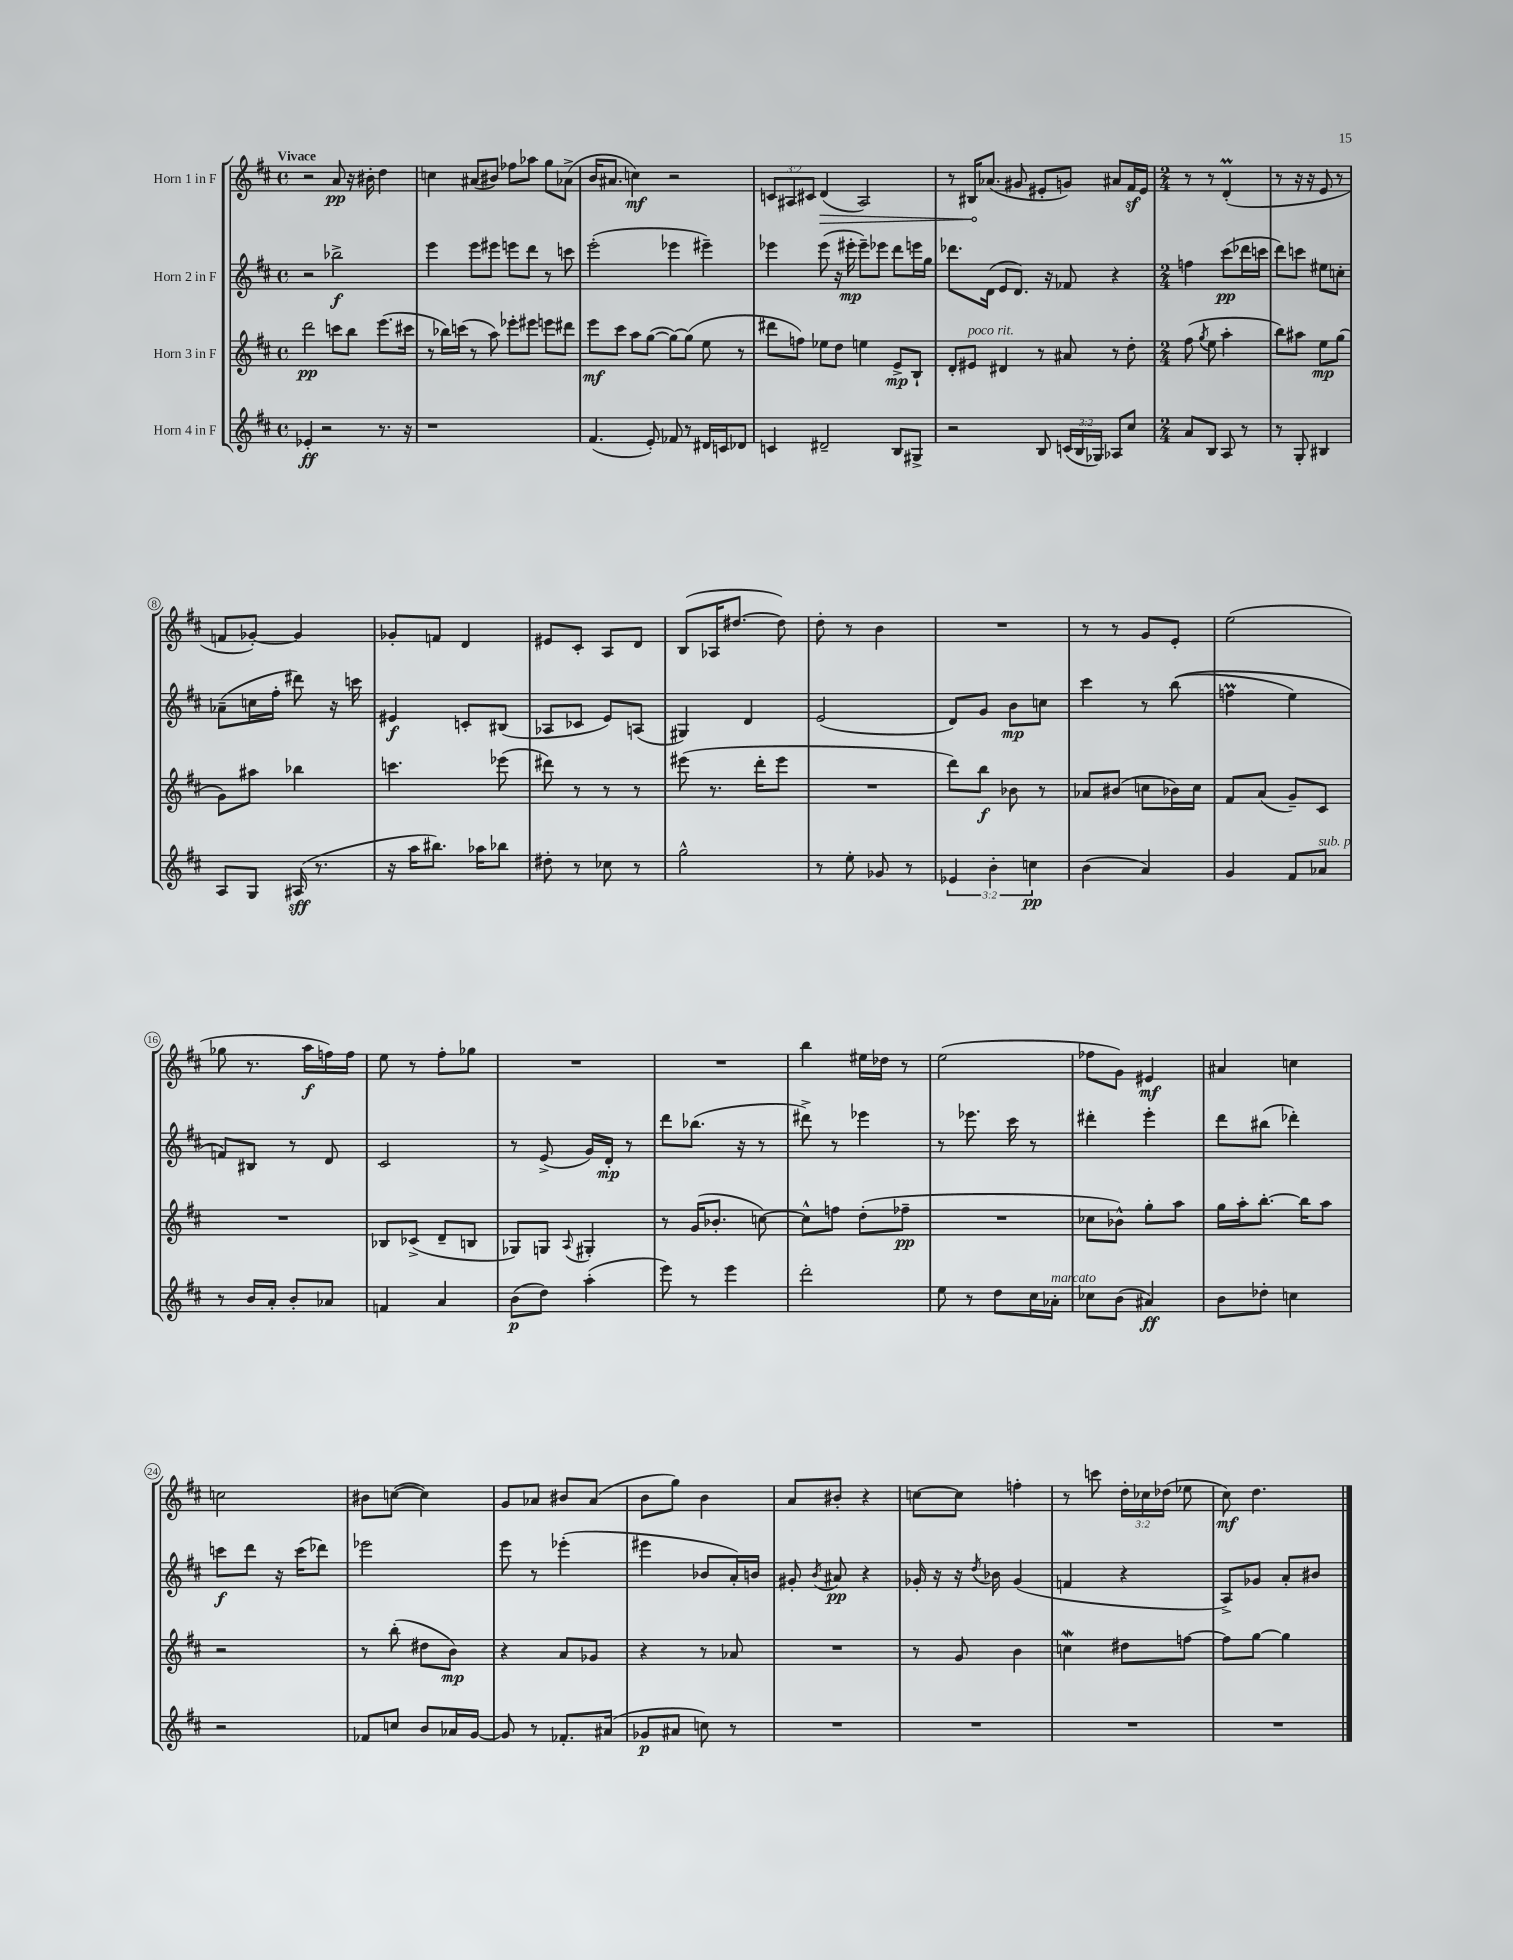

**kern	**dynam	**kern	**dynam	**kern	**dynam	**kern	**dynam
*part4	*part4	*part3	*part3	*part2	*part2	*part1	*part1
*staff4	*staff4	*staff3	*staff3	*staff2	*staff2	*staff1	*staff1
*I"Horn 4 in F	*	*I"Horn 3 in F	*	*I"Horn 2 in F	*	*I"Horn 1 in F	*
*clefG2	*	*clefG2	*	*clefG2	*	*clefG2	*
*k[f#c#]	*	*k[f#c#]	*	*k[f#c#]	*	*k[f#c#]	*
*M4/4	*	*M4/4	*	*M4/4	*	*M4/4	*
*met(c)	*	*met(c)	*	*met(c)	*	*met(c)	*
=1	=1	=1	=1	=1	=1	=1	=1
!	!	!	!	!	!	!LO:TX:a:B:t=Vivace	!
4e-X'/	ff	2ddd\	pp	2r	.	2r	.
2r	.	.	.	.	.	.	.
.	.	8cccn\L	.	2bb-X^\	f	8a/	pp
.	.	8bb\J	.	.	.	16r	.
.	.	.	.	.	.	16b#X'\	.
8.r	.	(8.eee\L	.	.	.	4dd\	.
16r	.	16ccc#X\Jk	.	.	.	.	.
=2	=2	=2	=2	=2	=2	=2	=2
1r	.	8r	.	4eee\	.	4ccn\	.
.	.	16bb-X\LL)	.	.	.	.	.
.	.	(16cccn\JJ	.	.	.	.	.
.	.	8r	.	8eee\L	.	(8a#X/L	.
.	.	8aa\)	.	8eee#X\J	.	8b#X/J)	.
.	.	8eee-X'\L	.	8eeen\L	.	8ff-X\L	.
.	.	8eee#X\J	.	8ddd\J	.	8aa-X\J	.
.	.	8eeen\L	.	8r	.	8gg\L	.
.	.	8ddd#X\J	.	8cccn\	.	(8a-X^\J	.
=3	=3	=3	=3	=3	=3	=3	=3
(4.f#/	.	8eee\L	mf	(2eee'\	.	16b/KL	.
.	.	.	.	.	.	8.a#X/J	.
.	.	8ccc#\J	.	.	.	.	.
.	.	8aa\L	.	.	.	4ccn\)	mf
8e'/)	.	([8gg\J	.	.	.	.	.
8f-X/	.	8gg\L_)	.	4eee-X\	.	2r	.
8r	.	(8gg\J]	.	.	.	.	.
16d#X/LL	.	8ee\	.	4eee#X~\)	.	.	.
16cn/J	.	.	.	.	.	.	.
8d-X/J	.	8r	.	.	.	.	.
=4	=4	=4	=4	=4	=4	=4	=4
4cn/	.	8ddd#X\L	.	4eee-X\	.	12cn/L	.
.	.	.	.	.	.	12A#X/	.
.	.	8ffn\J)	.	.	.	.	.
.	.	.	.	.	.	12c#X/J	.
!	!	!	!	!	!	!	!LO:HP:b
2d#X~/	.	8ee-X\L	.	(8eee-\	.	(4d/	>
.	.	8dd\J	.	16r	.	.	.
.	.	.	.	16eee#X'\	mp	.	.
.	.	4een\	.	8eee#~\L)	.	2A#/)	.
.	.	.	.	8eee-X\J	.	.	.
8B/L	.	8e^/L	mp	8ddd\L	.	.	.
8G#X^/J	.	8B`/J	.	16eeen\L	.	.	.
.	.	.	.	16gg\JJ	.	.	.
=5	=5	=5	=5	=5	=5	=5	=5
2r	.	8d'/L	.	8.ddd-X\L	.	8r	.
!	!	!LO:TX:a:i:t=poco rit.	!	!	!	!	!
.	.	8e#X/J	.	.	.	16B#X/KL	.
.	.	.	.	(16d\Jk	.	(8.a-X/J	]
.	.	4d#X/	.	8e/L	.	.	.
.	.	.	.	8.d/J)	.	8g#X/	.
8B/	.	8r	.	.	.	8e#X'/L	.
.	.	.	.	16r	.	.	.
(24cn/LL	.	8a#X/	.	8f-X/	.	8gn/J)	.
24B/	.	.	.	.	.	.	.
24G-X/JJ)	.	.	.	.	.	.	.
8A-X/L	.	8r	.	4r	.	8a#X/L	.
8cc#/J	.	8dd'\	.	.	.	16f#z/L	.
.	.	.	.	.	.	16e#/JJ	.
=6	=6	=6	=6	=6	=6	=6	=6
*M2/4	*	*M2/4	*	*M2/4	*	*M2/4	*
8a/L	.	(8ff#\	.	4ffn\	.	8r	.
.	.	8qgg/	.	.	.	.	.
8B/J	.	8ee\	.	.	.	8r	.
8A/	.	4aa'\	.	(8ccc#\L	pp	(4dM'/	.
8r	.	.	.	16ddd-X\L	.	.	.
.	.	.	.	16cccn\JJ	.	.	.
=7	=7	=7	=7	=7	=7	=7	=7
8r	.	8bb\L)	.	8ddd\L)	.	8r	.
8G'/	.	8aa#X\J	.	8cccn\J	.	16r	.
.	.	.	.	.	.	16r	.
4B#X/	.	8ee\L	mp	8ee#X\L	.	8e/	.
.	.	(8gg\J	.	8ccn'\J	.	8r	.
!!LO:LB:g=z
=8	=8	=8	=8	=8	=8	=8	=8
8A/L	.	8g\L)	.	(8a-X~\L	.	8fn/L	.
8G/J	.	8aa#X\J	.	16ccn\L	.	[8g-X'/J)	.
.	.	.	.	16ff#'\JJ	.	.	.
(16A#X/	sff	4bb-X\	.	8ddd#X\)	.	4g-/]	.
8.r	.	.	.	.	.	.	.
.	.	.	.	16r	.	.	.
.	.	.	.	16cccn\	.	.	.
=9	=9	=9	=9	=9	=9	=9	=9
16r	.	4.cccn\	.	4e#X/	f	8g-X'/L	.
16aa\KL	.	.	.	.	.	.	.
8.bb#X\J)	.	.	.	.	.	8fn/J	.
.	.	.	.	8cn'/L	.	4d/	.
16aa-X\KL	.	.	.	.	.	.	.
8bb-X\J	.	(8eee-X\	.	(8B#X/J	.	.	.
=10	=10	=10	=10	=10	=10	=10	=10
8dd#X'\	.	8ddd#X\)	.	8A-X/L	.	8e#X/L	.
8r	.	8r	.	8c-X/J	.	8c#'/J	.
8cc-X\	.	8r	.	8e/L)	.	8A/L	.
8r	.	8r	.	(8An/J	.	8d/J	.
=11	=11	=11	=11	=11	=11	=11	=11
2gg^^\	.	(8eee#X\	.	4G#X/)	.	(8B/L	.
.	.	8.r	.	.	.	16A-X/K	.
.	.	.	.	.	.	[8.dd#X/J	.
.	.	.	.	4d/	.	.	.
.	.	16ddd'\KL	.	.	.	.	.
.	.	8eee#\J	.	.	.	8dd#\])	.
=12	=12	=12	=12	=12	=12	=12	=12
8r	.	2r	.	(2e/	.	8dd'\	.
8ee'\	.	.	.	.	.	8r	.
8g-X/	.	.	.	.	.	4b\	.
8r	.	.	.	.	.	.	.
=13	=13	=13	=13	=13	=13	=13	=13
6e-X/	.	8ddd\L)	.	8d/L)	.	2r	.
.	.	8bb\J	f	8g/J	.	.	.
6b'\	.	.	.	.	.	.	.
.	.	8b-X\	.	8b\L	mp	.	.
6ccn\	pp	.	.	.	.	.	.
.	.	8r	.	8ccn\J	.	.	.
=14	=14	=14	=14	=14	=14	=14	=14
(4b\	.	8a-X/L	.	4ccc#\	.	8r	.
.	.	(8b#X/J	.	.	.	8r	.
4a/)	.	8ccn\L	.	8r	.	8g/L	.
.	.	16b-X\L)	.	((8bb\	.	8e'/J	.
.	.	16cc\JJ	.	.	.	.	.
=15	=15	=15	=15	=15	=15	=15	=15
4g/	.	8f#/L	.	4ffnM\	.	(2ee\	.
.	.	(8a/J	.	.	.	.	.
8f#/L	.	8g~/L)	.	4ee\)	.	.	.
!LO:TX:a:i:t=sub. p	!	!	!	!	!	!	!
8a-X/J	.	8c#/J	.	.	.	.	.
!!LO:LB:g=z
=16	=16	=16	=16	=16	=16	=16	=16
8r	.	2r	.	8fn/L)	.	8gg-X\	.
16b/LL	.	.	.	8B#X/J	.	8.r	.
16a'/JJ	.	.	.	.	.	.	.
8b'/L	.	.	.	8r	.	.	.
.	.	.	.	.	.	16aa\LL	f
8a-X/J	.	.	.	8d/	.	16ffn\)	.
.	.	.	.	.	.	16ff\JJ	.
=17	=17	=17	=17	=17	=17	=17	=17
4fn/	.	8B-X/L	.	2c#/	.	8ee\	.
.	.	(8c-X^/J	.	.	.	8r	.
4a/	.	8d~/L	.	.	.	8ff#'\L	.
.	.	8Bn/J	.	.	.	8gg-X\J	.
=18	=18	=18	=18	=18	=18	=18	=18
(8b\L	p	8G-X/L)	.	8r	.	2r	.
8dd\J)	.	8Gn/J	.	(8e^/	.	.	.
.	.	8qqA/	.	.	.	.	.
(4aa'\	.	4G#X'/	.	16g/LL)	.	.	.
.	.	.	.	16d'/JJ	mp	.	.
.	.	.	.	8r	.	.	.
=19	=19	=19	=19	=19	=19	=19	=19
8eee\)	.	8r	.	8ddd\L	.	2r	.
8r	.	(16g/KL	.	(8.bb-X\J	.	.	.
.	.	8.b-X'/J	.	.	.	.	.
4eee\	.	.	.	.	.	.	.
.	.	.	.	16r	.	.	.
.	.	[8ccn\)	.	8r	.	.	.
=20	=20	=20	=20	=20	=20	=20	=20
2ddd'\	.	8cc^^\L]	.	8ddd#X^\)	.	4bb\	.
.	.	8ffn\J	.	8r	.	.	.
.	.	(8dd'\L	.	4eee-X\	.	16ee#X\LL	.
.	.	.	.	.	.	16dd-X\JJ	.
.	.	8ff-X~\J	pp	.	.	8r	.
=21	=21	=21	=21	=21	=21	=21	=21
8ee\	.	2r	.	8r	.	(2ee\	.
8r	.	.	.	8.eee-X\	.	.	.
8dd\L	.	.	.	.	.	.	.
.	.	.	.	16ccc#\	.	.	.
16cc#\L	.	.	.	8r	.	.	.
!LO:TX:a:i:t=marcato	!	!	!	!	!	!	!
16a-X'\JJ	.	.	.	.	.	.	.
=22	=22	=22	=22	=22	=22	=22	=22
8cc-X\L	.	8cc-X\L	.	4ddd#X'\	.	8ff-X\L	.
(8b\J	.	8b-X^^\J)	.	.	.	8g\J)	.
4a#X/)	ff	8gg'\L	.	4eee'\	.	4e#X/	mf
.	.	8aa\J	.	.	.	.	.
=23	=23	=23	=23	=23	=23	=23	=23
8b\L	.	16gg\LL	.	8ddd\L	.	4a#X/	.
.	.	16aa'\J	.	.	.	.	.
8dd-X'\J	.	[8.bb'\J	.	(8bb#X\J	.	.	.
4ccn\	.	.	.	4ddd-X'\)	.	4ccn\	.
.	.	16bb\KL]	.	.	.	.	.
.	.	8aa\J	.	.	.	.	.
!!LO:LB:g=z
=24	=24	=24	=24	=24	=24	=24	=24
2r	.	2r	.	8cccn\L	f	2ccn\	.
.	.	.	.	8ddd\J	.	.	.
.	.	.	.	16r	.	.	.
.	.	.	.	(16ccc\KL	.	.	.
.	.	.	.	8ddd-X\J)	.	.	.
=25	=25	=25	=25	=25	=25	=25	=25
8f-X/L	.	8r	.	2eee-X\	.	8b#X\L	.
8ccn/J	.	(8bb'\	.	.	.	([8ccn\J	.
8b/L	.	8dd#X\L	.	.	.	4cc\])	.
16a-X/L	.	8b\J)	mp	.	.	.	.
[16g/JJ	.	.	.	.	.	.	.
=26	=26	=26	=26	=26	=26	=26	=26
8g/]	.	4r	.	8eee\	.	8g/L	.
8r	.	.	.	8r	.	8a-X/J	.
8.f-X'/L	.	8a/L	.	(4eee-X'\	.	8b#X/L	.
.	.	8g-X/J	.	.	.	(8a-/J	.
(16a#X/Jk	.	.	.	.	.	.	.
=27	=27	=27	=27	=27	=27	=27	=27
8g-X/L	p	4r	.	4eee#X\	.	8b\L	.
8a#X/J	.	.	.	.	.	8gg\J)	.
8ccn\)	.	8r	.	8b-X/L	.	4b\	.
8r	.	8a-X/	.	16a'/L)	.	.	.
.	.	.	.	16bn/JJ	.	.	.
=28	=28	=28	=28	=28	=28	=28	=28
2r	.	2r	.	8g#X'/	.	8a/L	.
.	.	.	.	8qb/	.	.	.
.	.	.	.	8a#X/	pp	8b#X'/J	.
.	.	.	.	4r	.	4r	.
=29	=29	=29	=29	=29	=29	=29	=29
2r	.	8r	.	16g-X'/	.	[8ccn\L	.
.	.	.	.	16r	.	.	.
.	.	8g/	.	16r	.	8cc\J]	.
.	.	.	.	8qdd/	.	.	.
.	.	.	.	16b-X\	.	.	.
.	.	4b\	.	(4g-/	.	4ffn'\	.
=30	=30	=30	=30	=30	=30	=30	=30
2r	.	4ccnw\	.	4fn/	.	8r	.
.	.	.	.	.	.	8cccn\	.
.	.	8dd#X\L	.	4r	.	24dd'\LL	.
.	.	.	.	.	.	24cc-X\	.
.	.	.	.	.	.	(24dd-X\JJ	.
.	.	[8ffn\J	.	.	.	8ee-X\	.
=31	=31	=31	=31	=31	=31	=31	=31
2r	.	8ff\L]	.	8A^/L)	.	8cc#\)	mf
.	.	[8gg\J	.	8g-X/J	.	4.dd\	.
.	.	4gg\]	.	8a'/L	.	.	.
.	.	.	.	8b#X/J	.	.	.
==	==	==	==	==	==	==	==
*-	*-	*-	*-	*-	*-	*-	*-
